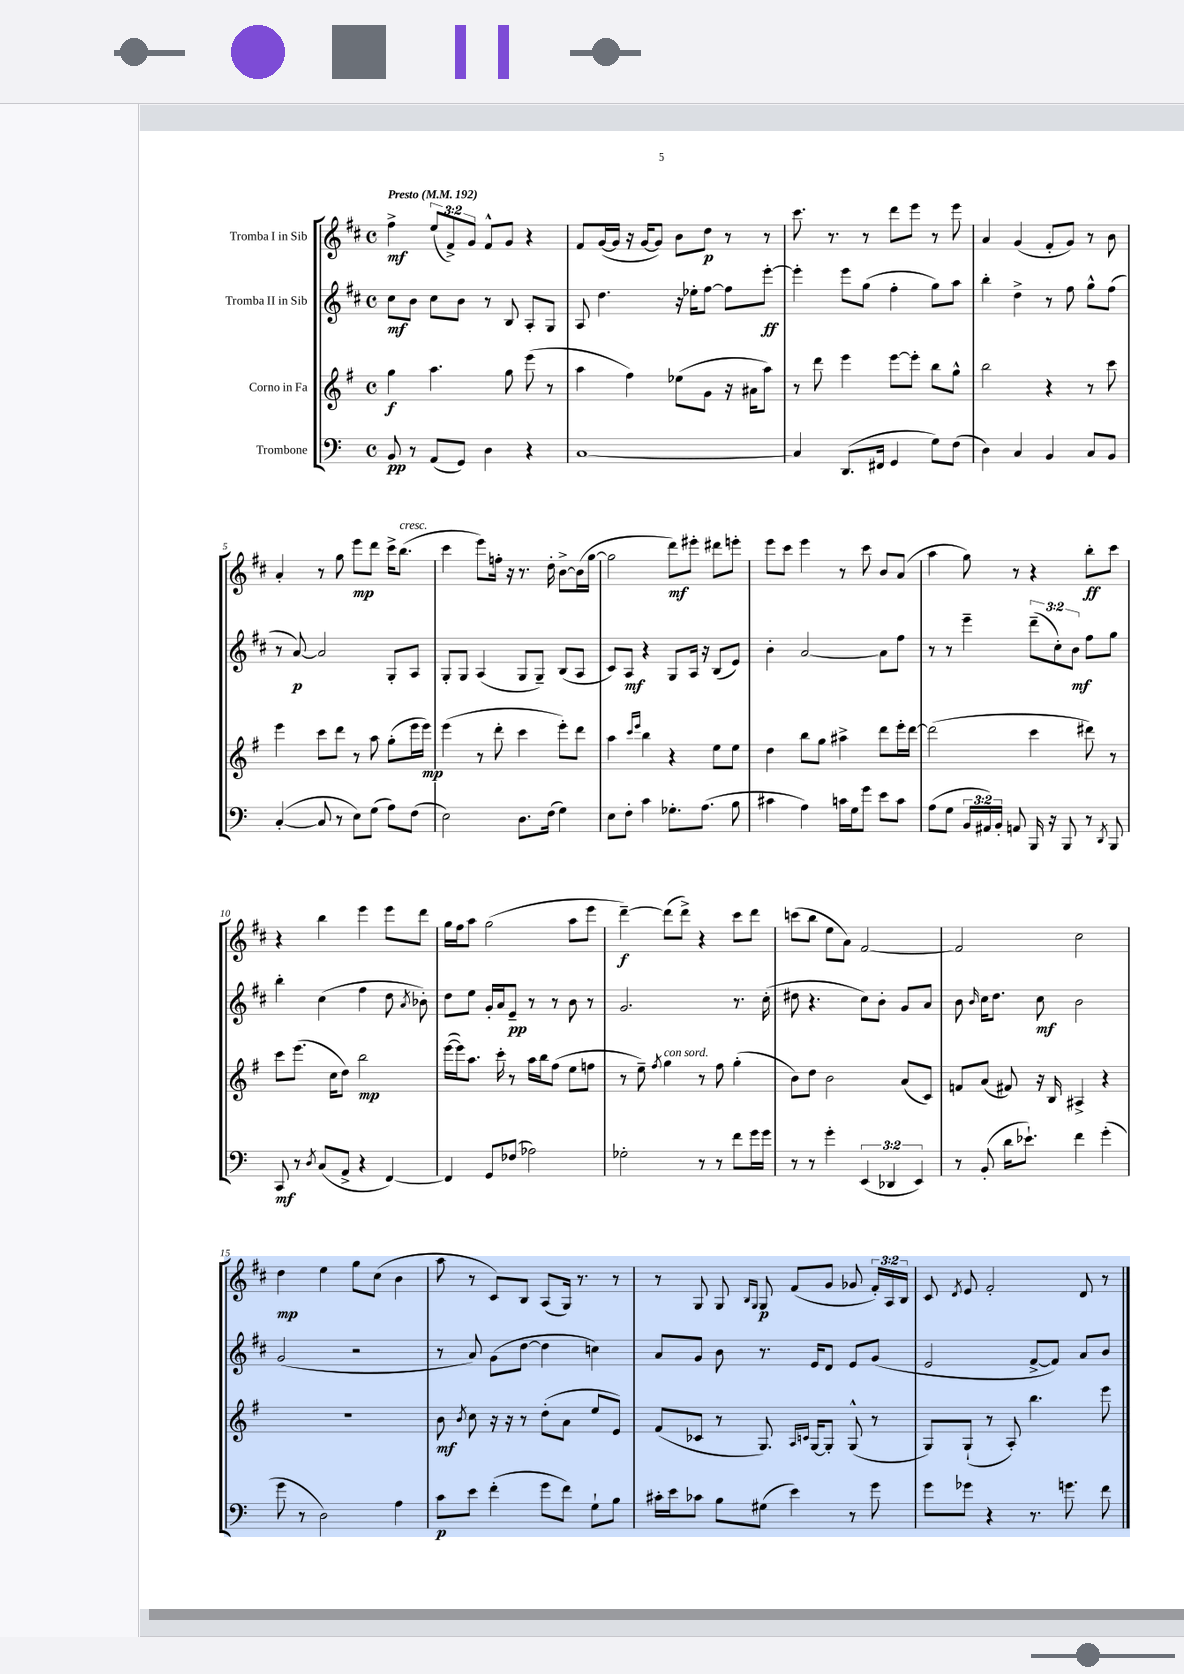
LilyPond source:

<<
\new StaffGroup <<
\new Staff = "s0" \with { instrumentName = "Tromba I in Sib" } {
    \clef treble \key d \major \defaultTimeSignature \time 4/4 \override Staff.TupletNumber.text = #tuplet-number::calc-fraction-text \tempo "Presto" 4 = 192
    \autoBeamOff fis''4->\mf \tuplet 3/2 { e''8[( fis'8->) g'8] } fis'8[-^ g'8] r4 |
    fis'8[ g'16~( g'16] r16 g'16[~ g'8]) b'8[ d''8]\p r8 r8 |
    cis'''8. r8. r8 d'''8[ e'''8] r8 e'''8 |
    a'4 g'4( fis'8[-. g'8]) r8 b'8 |
    a'4-. r8 g''8 e'''8[\mp d'''8] cis'''16[-> b''8.]^\markup { \italic "cresc." }( |
    cis'''4 e'''8[) f''16]-. r16 r8. d''16-. b'8[~-> b'16( g''16]~ |
    g''2 d'''8[\mf) eis'''8]-. dis'''8[ e'''8]-. |
    e'''8[ cis'''8] e'''4 r8 cis'''8 b'8[ a'8]( |
    a''4 g''8) r8 r4 b''8[-.\ff cis'''8] |
    r4 b''4 e'''4 e'''8[ d'''8] |
    g''16[ fis''16 a''8] g''2( a''8[ e'''8] |
    d'''4~--\f) d'''8[( d'''8]->) r4 cis'''8[ d'''8] |
    c'''8[( b''8] e''8[ a'8]) fis'2~ |
    fis'2 cis''2 |
    d''4\mp e''4 g''8[ cis''8]( b'4 |
    a''8 r8 cis'8[) b8] a8[( g16]) r8. r8 |
    r8 g8 g8 \grace { b16[ g16] } g8\p fis'8[( g'8] ges'8 \tuplet 3/2 { fis'16[-.) a16 b16] } |
    cis'8 \acciaccatura { d'8 } e'8 fis'2-. d'8 r8 \bar "|." |
}
\new Staff = "s1" \with { instrumentName = "Tromba II in Sib" } {
    \clef treble \key d \major \defaultTimeSignature \time 4/4 \override Staff.TupletNumber.text = #tuplet-number::calc-fraction-text
    \autoBeamOff cis''8[\mf b'8] cis''8[ b'8] r8 b8 a8[-. g8] |
    a8 d''4. r16 ees''16[-. fis''8]~ fis''8[ e'''8]~-.\ff |
    e'''4-. e'''8[ g''8]( fis''4-. g''8[) a''8] |
    b''4-. d''4-> r8 fis''8 g''8[-^ fis''8]( |
    r8 a'8~\p) a'2 g8[-. a8] |
    g8[-. g8] a4( g8[ g8]--) b8[( a8] |
    cis'8[) a8]\mf r4 g8[ a16] r16 b8[( e'8]) |
    b'4-. a'2~ a'8[ fis''8] |
    r8 r8 e'''4-- \tuplet 3/2 { d'''8[--( cis''8-.) b'8]\mf } fis''8[ g''8] |
    b''4-. cis''4( fis''4 d''8 \acciaccatura { a'8 } bes'8-.) |
    d''8[ e''8] g'16[-. a'16 e'8]--\pp r8 r8 b'8 r8 |
    g'2. r8. cis''16-.( |
    dis''8 r4. cis''8[) b'8]-. g'8[ a'8] |
    b'8 \grace { b'16 } cis''16[ d''8.] cis''8\mf b'2 |
    g'2( r2 |
    r8 a'8) g'8[( d''8]~ d''4 c''4) |
    a'8[ g'8] b'8 r8. e'16[ d'8] e'8[ g'8]( |
    e'2 fis'8[~-> fis'8]) a'8[ b'8] \bar "|." |
}
\new Staff = "s2" \with { instrumentName = "Corno in Fa" } {
    \clef treble \key g \major \defaultTimeSignature \time 4/4
    \autoBeamOff g''4\f a''4. g''8 e'''8( r8 |
    a''4 fis''4) ees''8[( g'8] r16 ais'16[ a''8]) |
    r8 d'''8 e'''4 e'''8[~ e'''8]-. b''8[ g''8]-^ |
    b''2 r4 r8 c'''8 |
    e'''4 c'''8[ d'''8] r8 a''8 g''8[-.( e'''16 e'''16]\mp) |
    e'''4( r8 d'''8-. c'''4 e'''8[-.) d'''8] |
    a''4 \grace { c'''16[ e'''16] } b''4 r4 e''8[ e''8] |
    d''4 b''8[ g''8] ais''4-> d'''8[ e'''16-. d'''16]~ |
    d'''2( c'''4 dis'''8) r8 |
    c'''8[ e'''8.]( c''16[ d''8]) b''2\mp |
    e'''16[~( e'''16) a''8.] c'''16-. r8 a''16[ b''16 fis''8]( e''8[ f''8] |
    r8 e''8--) \acciaccatura { fis''8 } g''4^\markup { \italic "con sord." } r8 fis''8 g''4-.( |
    b'8[) d''8] b'2 a'8[( c'8]) |
    f'8[ a'8]( fis'8) r16 b16 ais4-> r4 |
    r1 |
    b'8\mf \acciaccatura { b'8 } c''8 r16 r16 r8 d''8[-.( a'8] e''8[ e'8]) |
    fis'8[( ces'8] r8 g8.) \grace { a16[ c'16] } g16[~ g8]-. g8-^( r8 |
    g8[) g8]-!( r8 a8-.) b''4. e'''8 \bar "|." |
}
\new Staff = "s3" \with { instrumentName = "Trombone" } {
    \clef bass \key c \major \defaultTimeSignature \time 4/4 \override Staff.TupletNumber.text = #tuplet-number::calc-fraction-text
    \autoBeamOff b,8\pp r8 a,8[( g,8]) d4 r4 |
    c1~ |
    c4 d,8.[( fis,16] g,4 g8[) f8]( |
    d4) c4 b,4 c8[ b,8] |
    c4~-.( c8 r8 e8[) g8]( a8[) f8]( |
    e2) d8.[ f16]( g4) |
    e8[ f8]-. c'4 ges8.[-. a8.]( b8 |
    cis'4 a4) c'16[ g16 g'8] e'8[ c'8] |
    a8[( g8] \tuplet 3/2 { b,16[ ais,16) b,16]-. } a,8 b,,16 r16 b,,8 r8 \acciaccatura { d,8 } b,,8 |
    c,8\mf r8 \acciaccatura { d8 } c8[( a,8]-> r4 f,4~) |
    f,4 g,8[ fes8]( aes2) |
    ges2-. r8 r8 f'8[ g'16 g'16] |
    r8 r8 g'4-. \tuplet 3/2 { e,4( des,4 e,4) } |
    r8 b,8-.( d'16[ ees'8.]-!) f'4 g'4-.( |
    g'8 r8 d2) a4 |
    c'8[\p e'8] f'4-.( g'8[ f'8]) g8[-! b8] |
    cis'16[-. e'16 ces'8] b8[ gis8]( e'4) r8 g'8 |
    g'8[ ges'8] r4 r8. g'8. f'8 \bar "|." |
}
>>
>>
